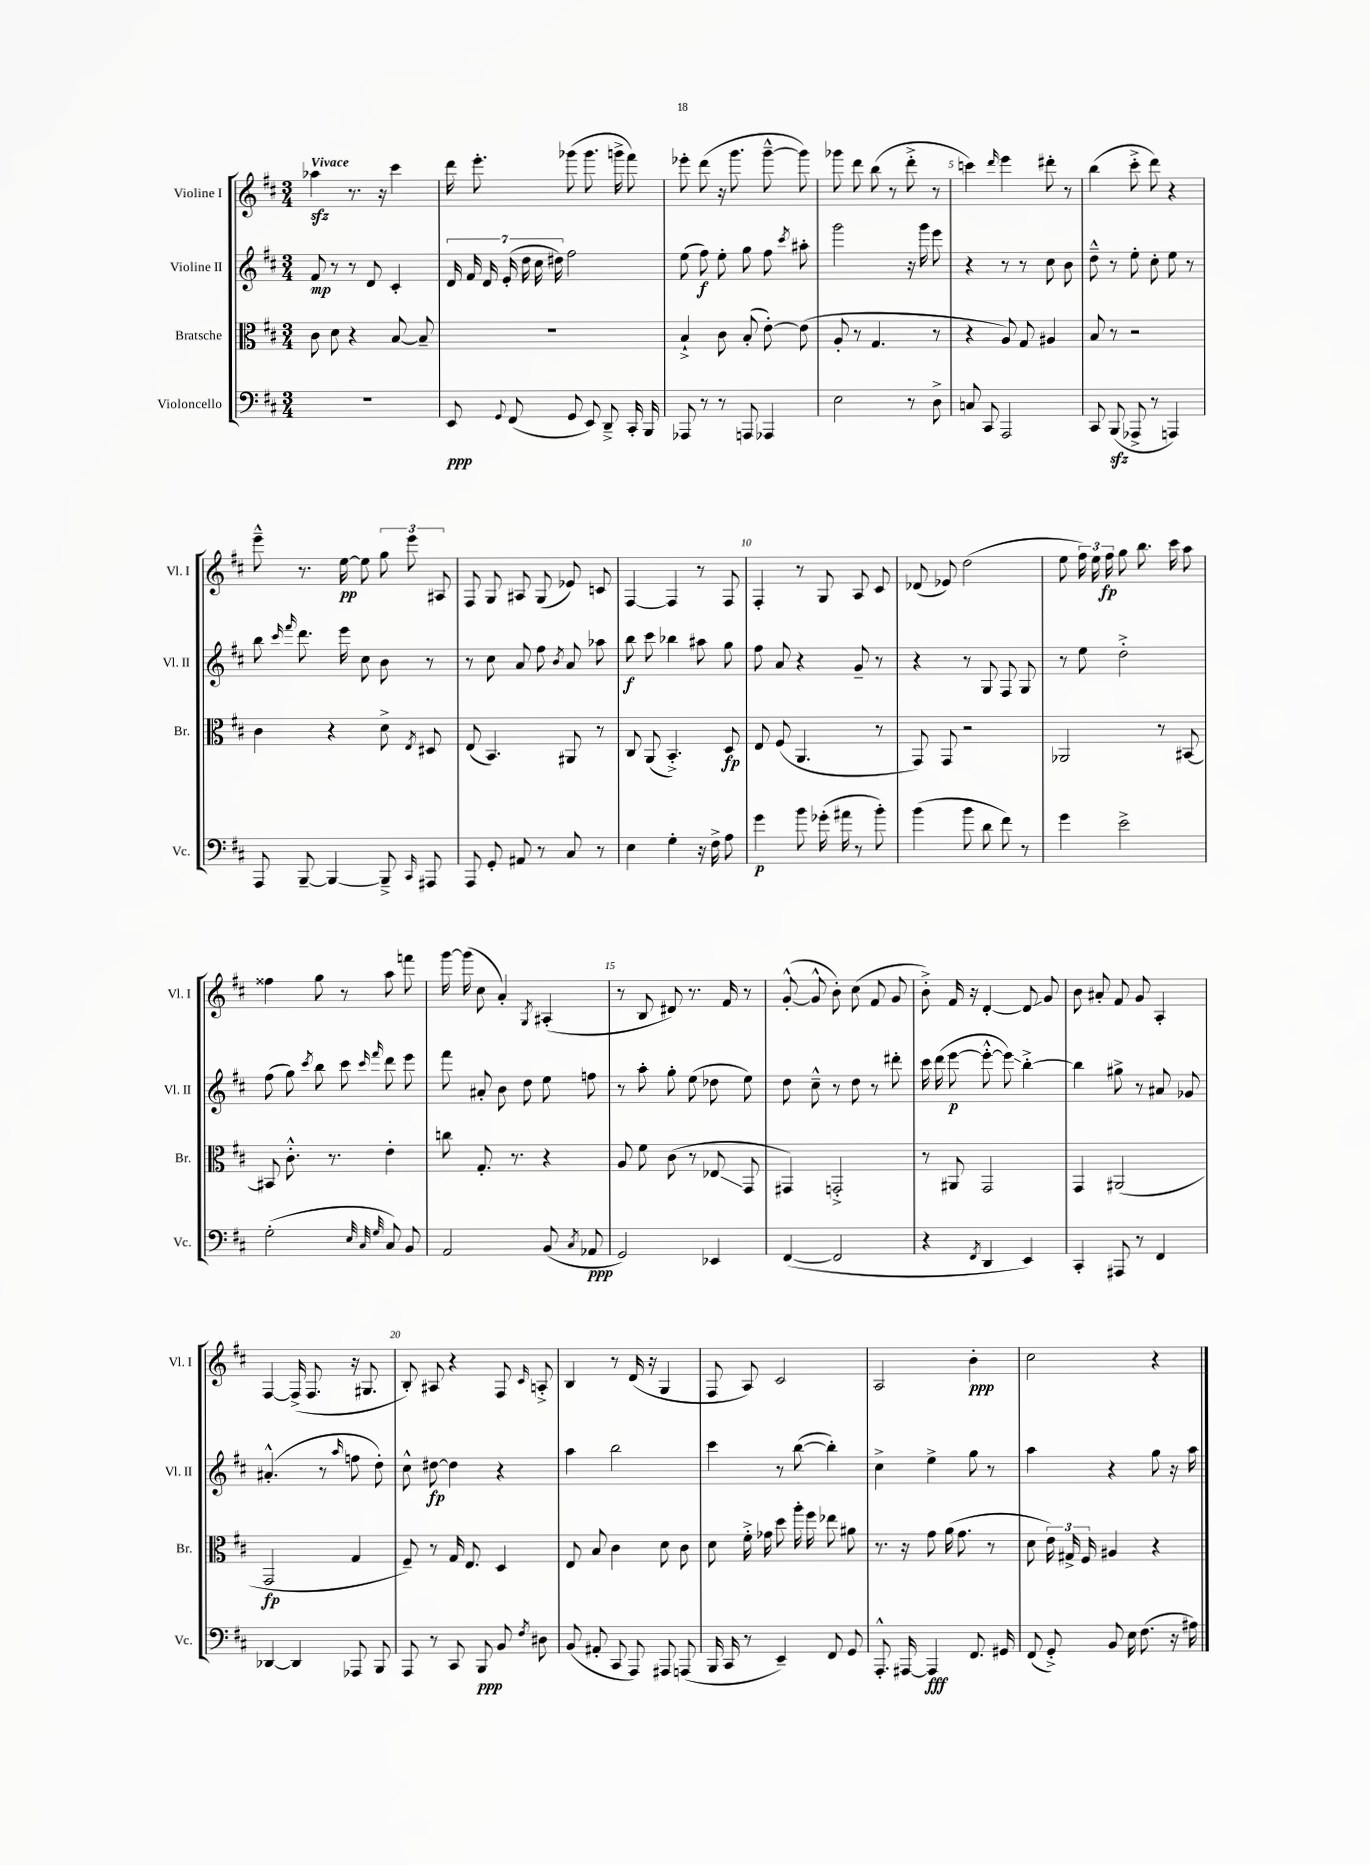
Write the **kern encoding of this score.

**kern	**kern	**kern	**kern
*staff4	*staff3	*staff2	*staff1
*clefF4	*clefC3	*clefG2	*clefG2
*k[f#c#]	*k[f#c#]	*k[f#c#]	*k[f#c#]
*M3/4	*M3/4	*M3/4	*M3/4
2.r	8c#	8f#	4aa-
.	8d	8r	.
.	4r	8r	8.r
.	.	8d	.
.	.	.	16r
.	[8B	4c#'	4ccc#
.	8B~]	.	.
=	=	=	=
8EE	2.r	28d	16ddd
.	.	28f#	.
.	.	.	8.eee'
.	.	28d	.
.	.	(28e'	.
8qqGG	.	.	.
(8FF#	.	.	.
.	.	28dd	.
.	.	28cc#	.
.	.	28dd#)	.
8GG	.	2ff#	(8ggg-
8EE)	.	.	8.ggg-
8DD~^	.	.	.
.	.	.	16ggg^
16CC#'	.	.	8fff#)
16BBB	.	.	.
=	=	=	=
8AAA-	4B`^	(8ee	8eee-'
8r	.	8ff#)	(8ddd
8r	8c#	8ee'	16r
.	.	.	8.ggg
8AAA	(8B'	8gg	.
4AAA-	[8e')	8ff#	[8ggg~^^
.	.	8qccc#	.
.	(8e]	8aa#'	8ggg])
=	=	=	=
2E	8A'	2ggg	8ggg-
.	8r	.	8ddd
.	4.G	.	(8bb
.	.	.	8r
8r	.	16r	8ddd'^
.	.	16ggg	.
8D^	8r	8eee	8r
=	=	=	=
8C	4r	4r	4ccc)
8CC#	.	.	.
.	.	.	16qqddd
2AAA	8A)	8r	4eee
.	8G	8r	.
.	4A#	8cc#	8ddd#'
.	.	8b	8r
=	=	=	=
8CC#	8B	8dd~^^	(4bb
(8BBB	8r	8r	.
8AAA-^	2r	8ee'	8ccc#'^
8r	.	8cc#'	8ddd)
4AAA)	.	8ee	4r
.	.	8r	.
=	=	=	=
8AAA	4c#	8bb	8eee~^^
.	.	16qqccc#	.
.	.	16qqfff#	.
[8BBB~	.	8.ddd	8.r
4BBB_	4r	.	.
.	.	16eee	[16ee
.	.	8cc#	8ee]
8BBB~^]	8d^	8b	12gg
.	.	.	12eee
16qqCC#	8qE	.	.
8AAA#	8D#	8r	.
.	.	.	12A#
=	=	=	=
8AAA	(8E	8r	8F#
8GG'	4.BB)	8cc#	8G
8AA#	.	8a	8A#
8r	.	8ff#	(8G
.	.	8qb	.
8C#	8AA#	8a	8e-)
8r	8r	8aa-	8c
=	=	=	=
4E	8C#	8bb	[4F#
.	(8AA	8ccc#	.
4G'	4.BB'^)	4bb-	4F#]
16r	.	8aa#	8r
16F#^	.	.	.
8A	8D	8gg	8F#
=	=	=	=
4g	8E	8ff#	4F#'
.	(8F#	8a	.
8b	4.AA	4r	8r
(16g-'	.	.	8G
16a#	.	.	.
8r	.	8g~	8A
8b')	8r	8r	8c#
=	=	=	=
(4b	8GG)	4r	(8d-
.	8GG	.	8e-)
8b	2r	8r	(2dd
8d	.	8G	.
8f#)	.	8F#	.
8r	.	8G	.
=	=	=	=
4g	2AA-	8r	8ee
.	.	8ee	24ff#)
.	.	.	24ee
.	.	.	24ff#
2e^	.	2dd'^	8gg
.	.	.	8.bb
.	8r	.	.
.	.	.	16ccc#
.	[8BB#	.	8aa
=	=	=	=
(2G'	8BB#]	(8ff#	4ff##
.	8.c#'^^	8gg)	.
.	.	8qccc#	.
.	.	8bb	8gg
.	8.r	.	.
.	.	8ccc#	8r
32qqE	.	.	.
32qqC#	.	16qqccc#	.
32qqG	.	16qqfff#	.
8C#)	4e'	8ddd	8aa
8BB	.	8eee	8fff
=	=	=	=
2AA	8cc	8fff#	[16ggg
.	.	.	(16ggg]
.	8.G'	8a#'	8cc#
.	.	8b	4a')
.	8.r	.	.
.	.	8dd	.
.	.	.	8qG
(8BB	4r	8ee	(4A#'
8qC#	.	.	.
8AA-	.	8ff	.
=	=	=	=
2GG)	8A	8r	8r
.	8f#	8aa'	8B
.	(8c#	8gg'	8d#)
.	8r	(8ee	8.r
4EE-	8E-	8dd-	.
.	.	.	16f#
.	8GG	8ee)	8r
=	=	=	=
([4FF#	4GG#)	8dd	([8g'^^
.	.	8cc#~^^	8g^^]
2FF#]	2GG'^	8r	8b')
.	.	8dd	(8cc#
.	.	8r	8f#
.	.	8ddd#'	8g
=	=	=	=
4r	8r	16ccc#	8b'^)
.	.	(16ddd	.
.	8AA#	[8eee	16f#
.	.	.	16r
8qFF#	.	.	.
4DD	2GG	8eee'^^_	[4d'
.	.	8eee])	.
4EE)	.	[4bb'^	8d]
.	.	.	8g
=	=	=	=
4CC#'	4GG	4bb]	8b
.	.	.	8a#'
8AAA#	(2AA#	8gg#^	8f#
8r	.	8r	8g
4FF#	.	8a#	4A'
.	.	8g-	.
=	=	=	=
[4DD-	2GG	(4.a#'^^	[4F#
4DD-]	.	.	(16F#^]
.	.	.	8.F#
.	.	8r	.
.	.	16qqaa	.
8AAA-	4G	8ff	16r
.	.	.	8.G#
8BBB	.	8dd')	.
=	=	=	=
8AAA	8F#~)	8cc#^^	8B')
8r	8r	[8dd#	8A#
8CC#	16G	4dd#]	4r
.	8.E	.	.
8BBB	.	.	.
8BB	4D	4r	8F#
8qF#	.	.	16qqc#
8D#	.	.	8A'^
=	=	=	=
(8BB	8E	4aa	4B
8AA#'	8B	.	.
8CC#	4c#	2bb	8r
8AAA)	.	.	(16d
.	.	.	16r
8AAA#	8d	.	4G
(8AAA	8c#	.	.
=	=	=	=
16BBB	8d	4ccc#	8F#
16CC#	.	.	.
8r	16f#'^	.	8A)
.	16g-	.	.
4EE~)	8dd	8r	2c#
.	16aa'	([8bb	.
.	16ff#	.	.
8FF#	8ee-	4bb'])	.
8GG	8a#	.	.
=	=	=	=
8.AAA'^^	8.r	4cc#^	2A
[16AAA#	16r	.	.
4AAA#]	8g	4ee^	.
.	(16a	.	.
.	8.g	.	.
8.FF#	.	8gg	4b'
.	8r	8r	.
16GG#	.	.	.
=	=	=	=
(8FF#	8d	4aa	2cc#
8GG'^)	24e)	.	.
.	24G#^	.	.
.	24F#	.	.
8BB	4A#	4r	.
16E	.	.	.
(8.F#	.	.	.
.	4r	8gg	4r
16r	.	16r	.
16A#)	.	16aa	.
==	==	==	==
*-	*-	*-	*-
